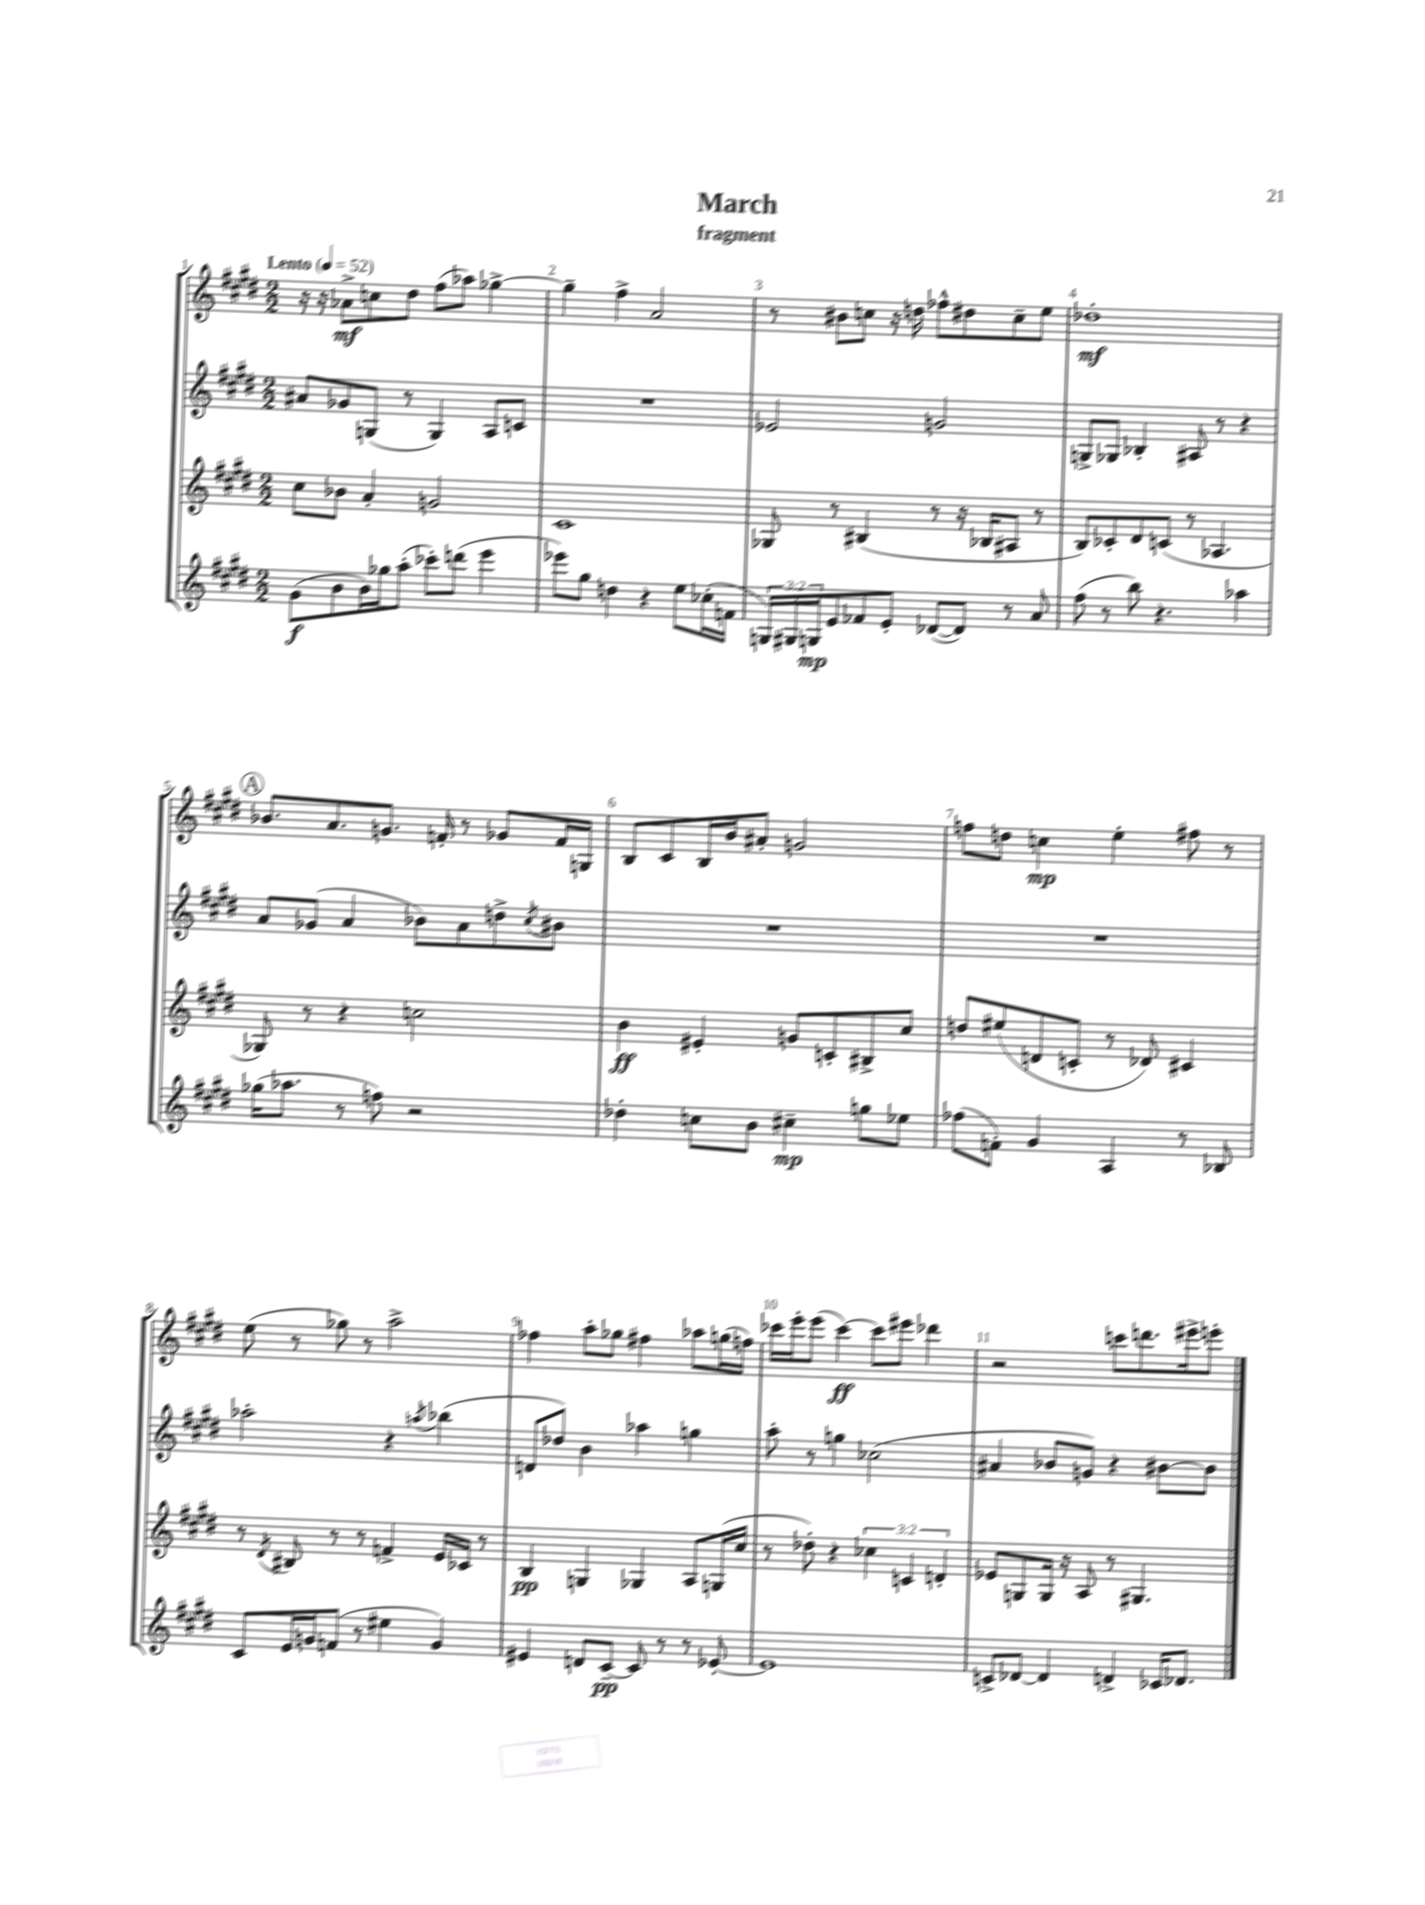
\header { title = "March" subtitle = "fragment" }
<<
\new StaffGroup <<
\new Staff = "s0" {
    \clef treble \key e \major \numericTimeSignature \time 2/2 \tempo "Lento" 4 = 52
    r16 r16 aes'8->\mf c''8 dis''8 fis''8( aes''8) ges''4~-> |
    ges''4-- fis''4-> a'2 |
    r8 bis'8 c''8 r16 d''16 fes''8-^ dis''8 c''8-- e''8 |
    des''1-.\mf |
    \mark \markup { \circle "A" } bes'8. a'8. g'8. f'16-. r8 ges'8 f'16 g16 |
    b8 cis'8 b16 b'16 ais'8-. g'2 |
    f''8 d''8 c''4\mp e''4-. fis''8 r8 |
    e''8( r8 ges''8) r8 a''2-> |
    fes''4 a''8-. ges''8 fis''4 aes''8 g''16( f''16) |
    ces'''16 e'''16-. e'''8( ces'''4~\ff) ces'''8 eis'''8 des'''4 |
    r2 c'''8 d'''8. eis'''16-> e'''8-. \bar "|." |
}
\new Staff = "s1" {
    \clef treble \key e \major \numericTimeSignature \time 2/2
    ais'8 ges'8 g8( r8 g4) a8 c'8 |
    R1 |
    ees'2 g'2 |
    g8-> ges8 bes4-. ais8 r8 r4 |
    \mark \markup { \circle "A" } a'8 ges'8( a'4 bes'8) a'8 d''8-> \acciaccatura { cis''8 } bis'8 |
    R1 |
    R1 |
    aes''2-. r4 \acciaccatura { a''8 } bes''4( |
    d'8 des''8) b'4 aes''4 g''4 |
    a''8-. r8 g''4 ces''2( |
    ais'4 bes'8 g'8) r4 bis'8~ bis'8 \bar "|." |
}
\new Staff = "s2" {
    \clef treble \key e \major \numericTimeSignature \time 2/2 \override Staff.TupletNumber.text = #tuplet-number::calc-fraction-text
    cis''8 bes'8 a'4-. g'2 |
    cis'1 |
    ges8 r8 bis4( r8 r16 bes16 ais8 r8 |
    b8) ces'8-. dis'8 c'8( r8 aes4. |
    \mark \markup { \circle "A" } ges8) r8 r4 c''2 |
    b'4\ff eis'4-. g'8 c'8-. bis8-> cis''8 |
    d''8 eis''8( d'8 c'8-. r8 des'8) cis'4 |
    r8 \acciaccatura { dis'8 } bis8 r8 r8 f'4-> e'16 ces'16 r8 |
    b4\pp g4 ges4 a8 g16( cis''16 |
    r8 des''8-.) r4 \tuplet 3/2 { ces''4 c'4 d'4-. } |
    ees'8 g8 g16 r16 a8 r8 gis4. \bar "|." |
}
\new Staff = "s3" {
    \clef treble \key e \major \numericTimeSignature \time 2/2 \override Staff.TupletNumber.text = #tuplet-number::calc-fraction-text
    gis'8\f( b'8 b'16) ges''16 a''8-.( ces'''8-.) d'''8( e'''4 |
    ees'''8) gis''8 d''4 r4 e''8 ces''16-.( f'16 |
    \tuplet 3/2 { g16) gis16 g16\mp } e'8 fes'8 e'8-. des'8~( des'8) r8 a'8 |
    fis''8( r8 b''8) r4. aes''4 |
    \mark \markup { \circle "A" } ges''16( aes''8. r8 f''8) r2 |
    des''4-. c''8 b'8 cis''4--\mp g''8 ees''8 |
    fes''8( f'8-.) gis'4 a4 r8 bes8 |
    cis'8 e'16 g'16 f'8( r8 eis''4 g'4) |
    eis'4 d'8 cis'8~--\pp cis'8 r8 r8 ees'8~-. |
    ees'1 |
    c'8-> des'8~ des'4 d'4-> ces'16 des'8. \bar "|." |
}
>>
>>
\layout { \context { \Score \override BarNumber.break-visibility = ##(#f #t #t) barNumberVisibility = #all-bar-numbers-visible } }
